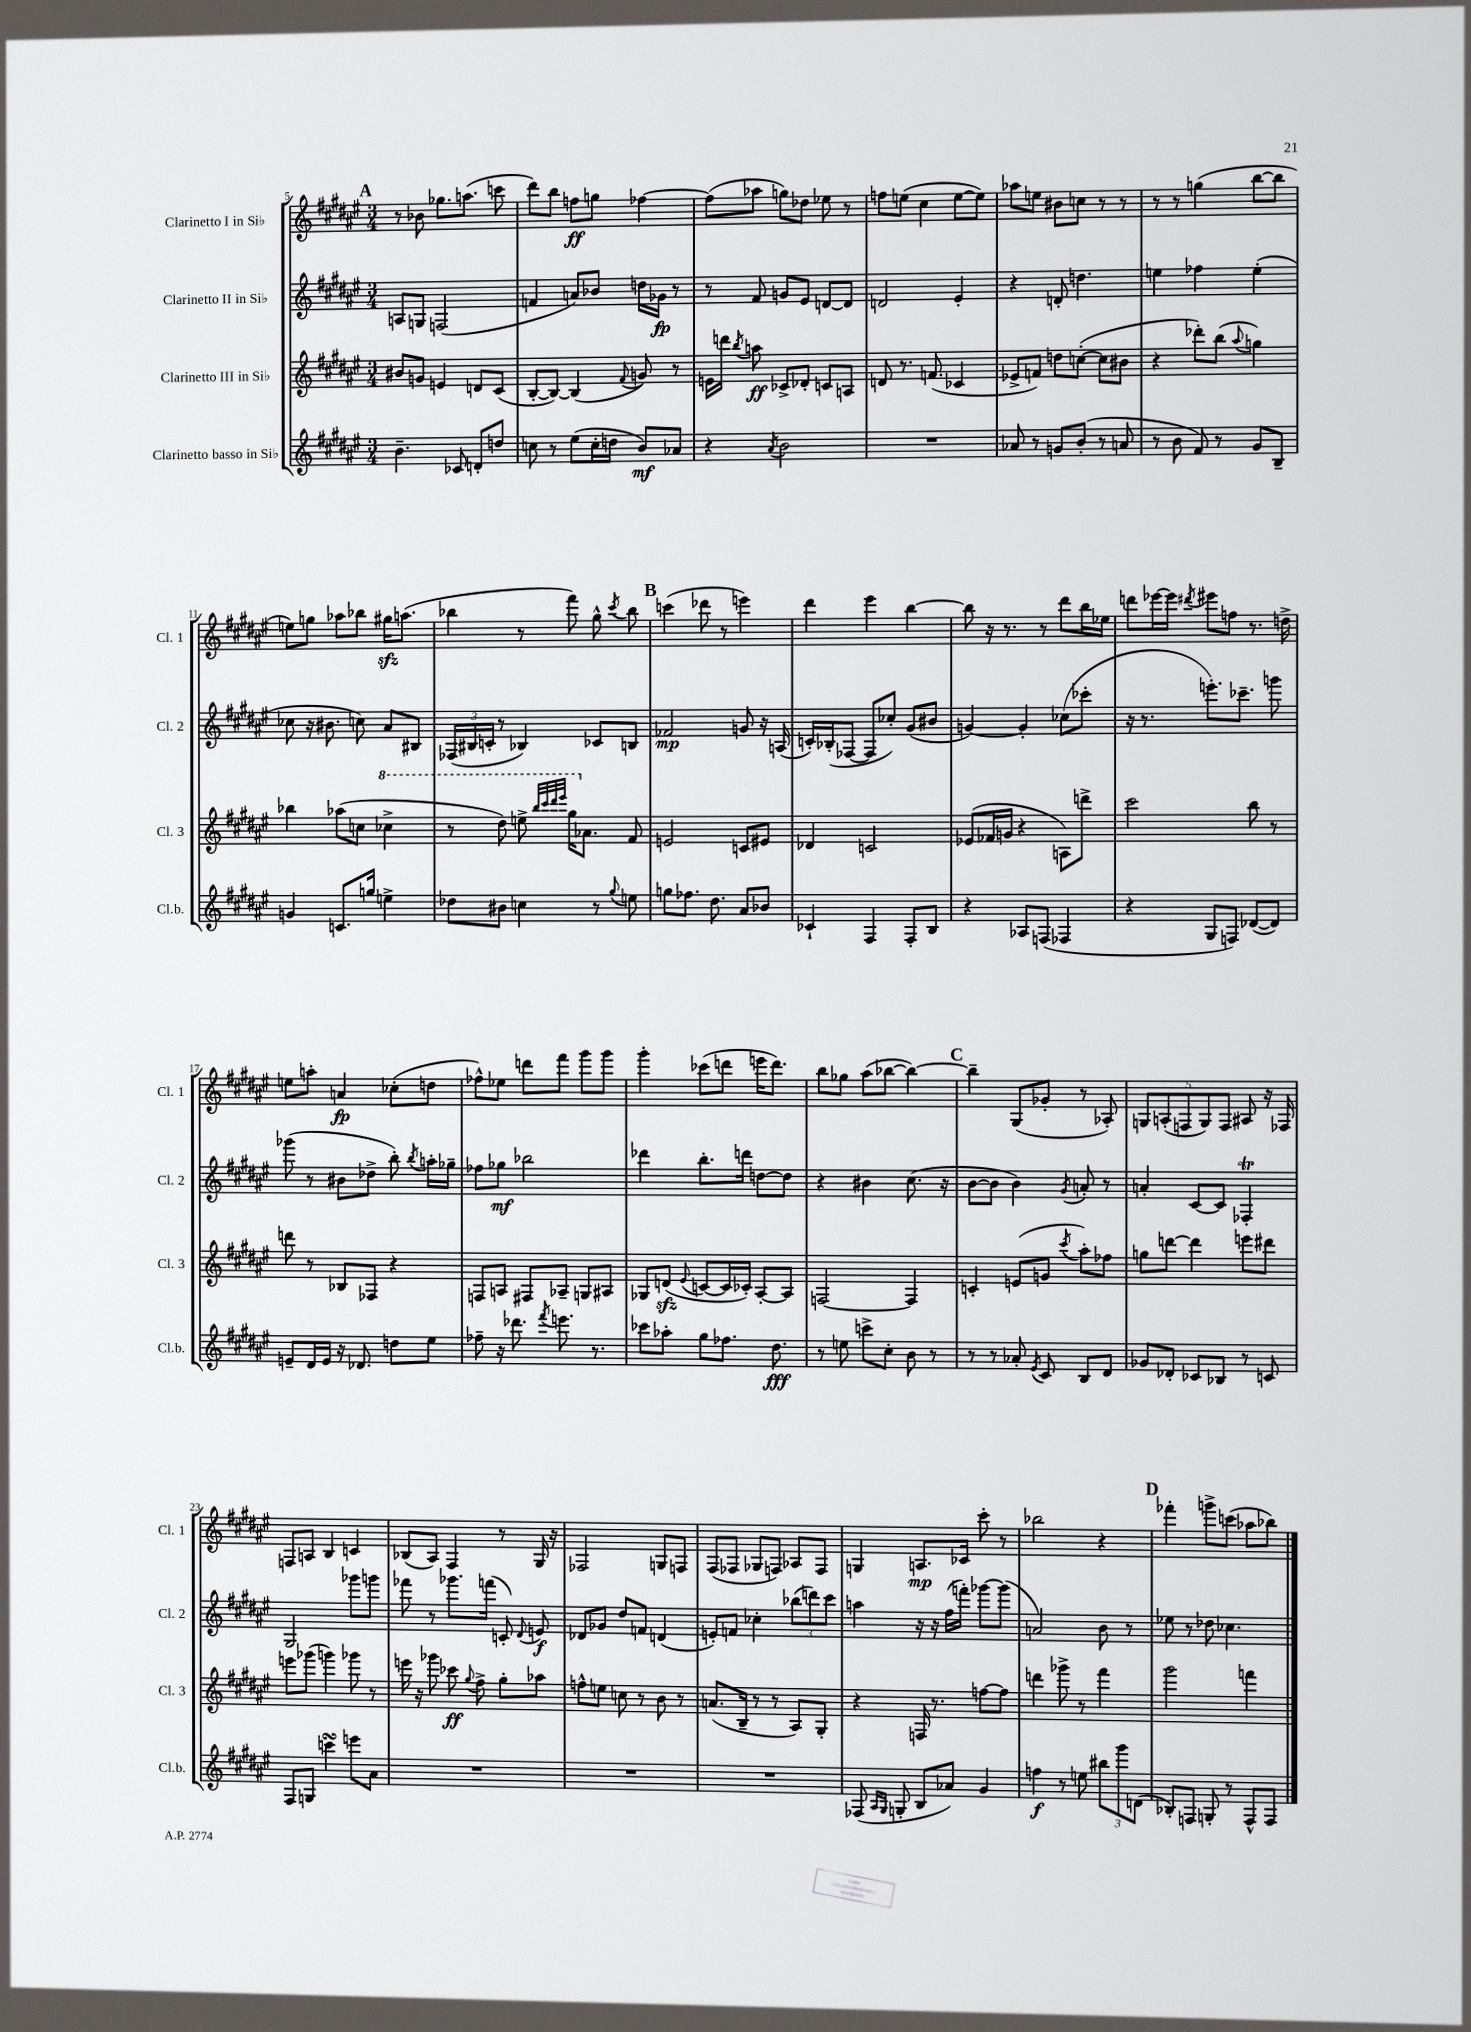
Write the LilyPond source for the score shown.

<<
\new StaffGroup <<
\new Staff = "s0" \with { instrumentName = "Clarinetto I in Sib" shortInstrumentName = "Cl. 1" } {
    \clef treble \key fis \major \numericTimeSignature \time 3/4
    \autoBeamOff \mark \markup { \bold "A" } r8 bes'8 ges''8.[ a''8.]( c'''8 |
    dis'''8[) b''8] f''8[\ff g''8] fes''4~ |
    fes''8[( aes''8] g''8[) des''8] ees''8 r8 |
    f''8[ e''8]( cis''4 e''8[~ e''8]) |
    aes''8[ e''8] bis'8[ c''8] r8 r8 |
    r8 r8 g''4( b''8[~ b''8] |
    e''8[) g''8] aes''8[ bes''8] gis''16[\sfz a''8.]( |
    bes''4 r8 fis'''8) gis''8-^ \acciaccatura { cis'''8 } bes''8 |
    \mark \markup { \bold "B" } c'''4( des'''8 r8 e'''4) |
    dis'''4 eis'''4 b''4~ |
    b''8 r16 r8. r8 dis'''8[ b''16 ees''16] |
    d'''8[ ees'''16~ ees'''16] \acciaccatura { dis'''8 } eis'''8[ f''8] r8. d''16-> |
    e''8[ a''8]-. a'4\fp ces''8[-.( d''8] |
    fes''8[-^) ees''8] d'''8[ fis'''8] gis'''8[ gis'''8] |
    gis'''4-. ces'''8[( d'''8] e'''16[ d'''8.]) |
    b''8[ ges''8] ais''8[( bes''8]~ bes''4~) |
    \mark \markup { \bold "C" } bes''4-- gis8[( ges'8]-. r8 aes8-.) |
    \tuplet 5/4 { g8[ a8-.( f8 g8) f8] } ais8 r16 fes16 |
    f8[ a8] b4 c'4 |
    bes8[( ais8]) fis4 r8 gis16 r16 |
    fes2 g8[ f8] |
    fis8[( fes8] ges8[ f8]) aes8[ f8] |
    g4 a8.[\mp ces'16] cis'''8-. r8 |
    bes''2 r4 |
    \mark \markup { \bold "D" } fes'''4-. g'''8[-> c'''8]( aes''8[ bes''8]) \bar "|." |
}
\new Staff = "s1" \with { instrumentName = "Clarinetto II in Sib" shortInstrumentName = "Cl. 2" } {
    \clef treble \key fis \major \numericTimeSignature \time 3/4
    \autoBeamOff \mark \markup { \bold "A" } a8[ g8] f2( |
    f'4 a'8[) bes'8] d''16[ ges'16]\fp r8 |
    r8 fis'8 g'8[ eis'8] d'8[~ d'8] |
    d'2 eis'4-. |
    r4 d'8-. d''4. |
    e''4 fes''4 e''4-.( |
    ces''8 r16 bis'8. c''8) ais'8[ bis8] |
    \tuplet 3/2 { fes16[( bis16 c'16]-. } r8 bes4) ces'8[ b8] |
    \mark \markup { \bold "B" } fes'2\mp g'8 r16 a16( |
    c'16[-.) bes16-.( fes8]~ fes8[ ces''8]-.) gis'8[( bis'8] |
    g'4~) g'4-. ces''8[( ces'''8]-. |
    r16 r8. e'''8.[-.) ces'''8.]-- g'''8 |
    ges'''8( r8 bis'8[ des''8]-> b''8-.) \acciaccatura { b''8 } a''16[-. ges''16]-- |
    fes''8[ ges''8]\mf bes''2 |
    des'''4 b''8.[-. d'''16] d''8[~ d''8] |
    r4 bis'4 cis''8.( r16 |
    \mark \markup { \bold "C" } b'8[~ b'8] b'4) \acciaccatura { gis'8 } a'8-. r8 |
    a'4-. cis'8[~ cis'8] fes4-.\trill |
    gis2 ges'''8[ g'''8] |
    fes'''8 r8 ges'''8.[ f'''16]( c'8-.) \appoggiatura { dis'8 } e'8\f |
    des'8[ ges'8] dis''8[ f'8] d'4( |
    e'8[-.) f'8] ces''4-. \tuplet 3/2 { bes''8[( d'''8) cis'''8] } |
    a''4 r16 r16 fis''16[( f'''16]-.) ges'''8[~ ges'''8]( |
    a'2) b'8 r8 |
    \mark \markup { \bold "D" } ees''8 r8 des''8 ces''4. \bar "|." |
}
\new Staff = "s2" \with { instrumentName = "Clarinetto III in Sib" shortInstrumentName = "Cl. 3" } {
    \clef treble \key fis \major \numericTimeSignature \time 3/4
    \autoBeamOff \mark \markup { \bold "A" } bis'8[ g'8] e'4 d'8[ cis'8]( |
    b8[~-. b8]~) b4( \appoggiatura { fis'8 } g'8) r8 |
    e'16[ d'''16] \acciaccatura { b''8 } a''8\ff ces'8[-> des'8]-. c'8[ a8] |
    d'8 r8. f'8.( ces'4 |
    ees'8[-> f'8]) d''8[ c''8]~-.( c''8[ bis'8] |
    r4 des'''8[-.) b''8]( \appoggiatura { ais''8 } g''4) |
    bes''4 aes''8[( c''8] \ottava #1 ces'''4-> |
    r8 dis'''8) e'''8-> \grace { b'''32[ cis''''32 dis''''32 eis''''32] } gis'''16[ \ottava #0 aes'8.] fis'8 |
    \mark \markup { \bold "B" } e'2 c'8[ eis'8] |
    des'4 c'2 |
    ees'8[( fes'16 g'16] r4 a8[) d'''8]-> |
    cis'''2 b''8 r8 |
    d'''8 r8 bes8[ fes8] r4 |
    f8[ a8] fis8[ aes8]-- g8[ ais8] |
    ges8[ d'8]\sfz( \appoggiatura { eis'8 } c'8[~ c'16 ces'16]-.) ais8[~-. ais8] |
    f2~ f4 |
    \mark \markup { \bold "C" } c'4-. e'8[( g'8] \acciaccatura { cis'''8 } ais''8[-.) fes''8] |
    g''8[ d'''8]~ d'''4 e'''8[ dis'''8] |
    e'''8[ ges'''8]( g'''4) ges'''8 r8 |
    e'''16 r16 ges'''8 ces'''8\ff \appoggiatura { gis''8 } fis''8-> gis''8[-. aes''8] |
    f''8[-^ e''8] c''8 r8 b'8 r8 |
    a'8.[( b16]-- r8 r8 ais8[) gis8]-. |
    r4 f16 r8. f''8[~ f''8] |
    d'''4 ges'''8-> r8 fis'''4 |
    \mark \markup { \bold "D" } gis'''2 f'''4 \bar "|." |
}
\new Staff = "s3" \with { instrumentName = "Clarinetto basso in Sib" shortInstrumentName = "Cl.b." } {
    \clef treble \key fis \major \numericTimeSignature \time 3/4
    \autoBeamOff \mark \markup { \bold "A" } b'4.-- ces'8 d'8[-. d''8] |
    c''8 r8 eis''8[( c''16-. d''16] b'8[\mf) aes'8] |
    r4 \acciaccatura { ais'8 } b'2 |
    R2. |
    aes'8 r8 g'8[ b'8]-.( r8 a'8 |
    r8 b'8 fis'8) r8 gis'8[ b8]-- |
    g'4 c'8.[ g''16] e''4-> |
    des''8[ bis'8] c''4 r8 \appoggiatura { gis''8 } e''8 |
    \mark \markup { \bold "B" } g''8[ fes''8.] dis''8. ais'8[ bes'8] |
    ces'4-! fis4 fis8[-. b8] |
    r4 aes8[ f8]( fes4 |
    r4 gis8[ f8]) des'8[~( des'8]) |
    e'8[-- dis'16 e'16] r16 des'8. d''8[ eis''8] |
    fes''8-- r16 des'''8. \acciaccatura { fis'''8 } e'''8. r8. |
    ces'''8[ aes''8]-. gis''8[ fes''8.] dis''8.\fff |
    r8 e''8 c'''8[-> cis''8]-. b'8 r8 |
    \mark \markup { \bold "C" } r8 r8 aes'8-. \acciaccatura { eis'8 } cis'8 b8[ dis'8] |
    ges'8[ des'8]-. ces'8[ bes8] r8 c'8 |
    fis8[ g8] c'''4\turn e'''8[ ais'8] |
    R2. |
    R2. |
    R2. |
    fes8( \grace { ais16[ gis16] } g8-. b8[ aes'8]) gis'4 |
    f''4\f r8 e''8 \tuplet 3/2 { bis''8[ gis'''8 d'8]( } |
    \mark \markup { \bold "D" } bes8[-.) f8] g8-. r8 f8[-^ f8] \bar "|." |
}
>>
>>
\layout { \context { \Score currentBarNumber = #5 } }
